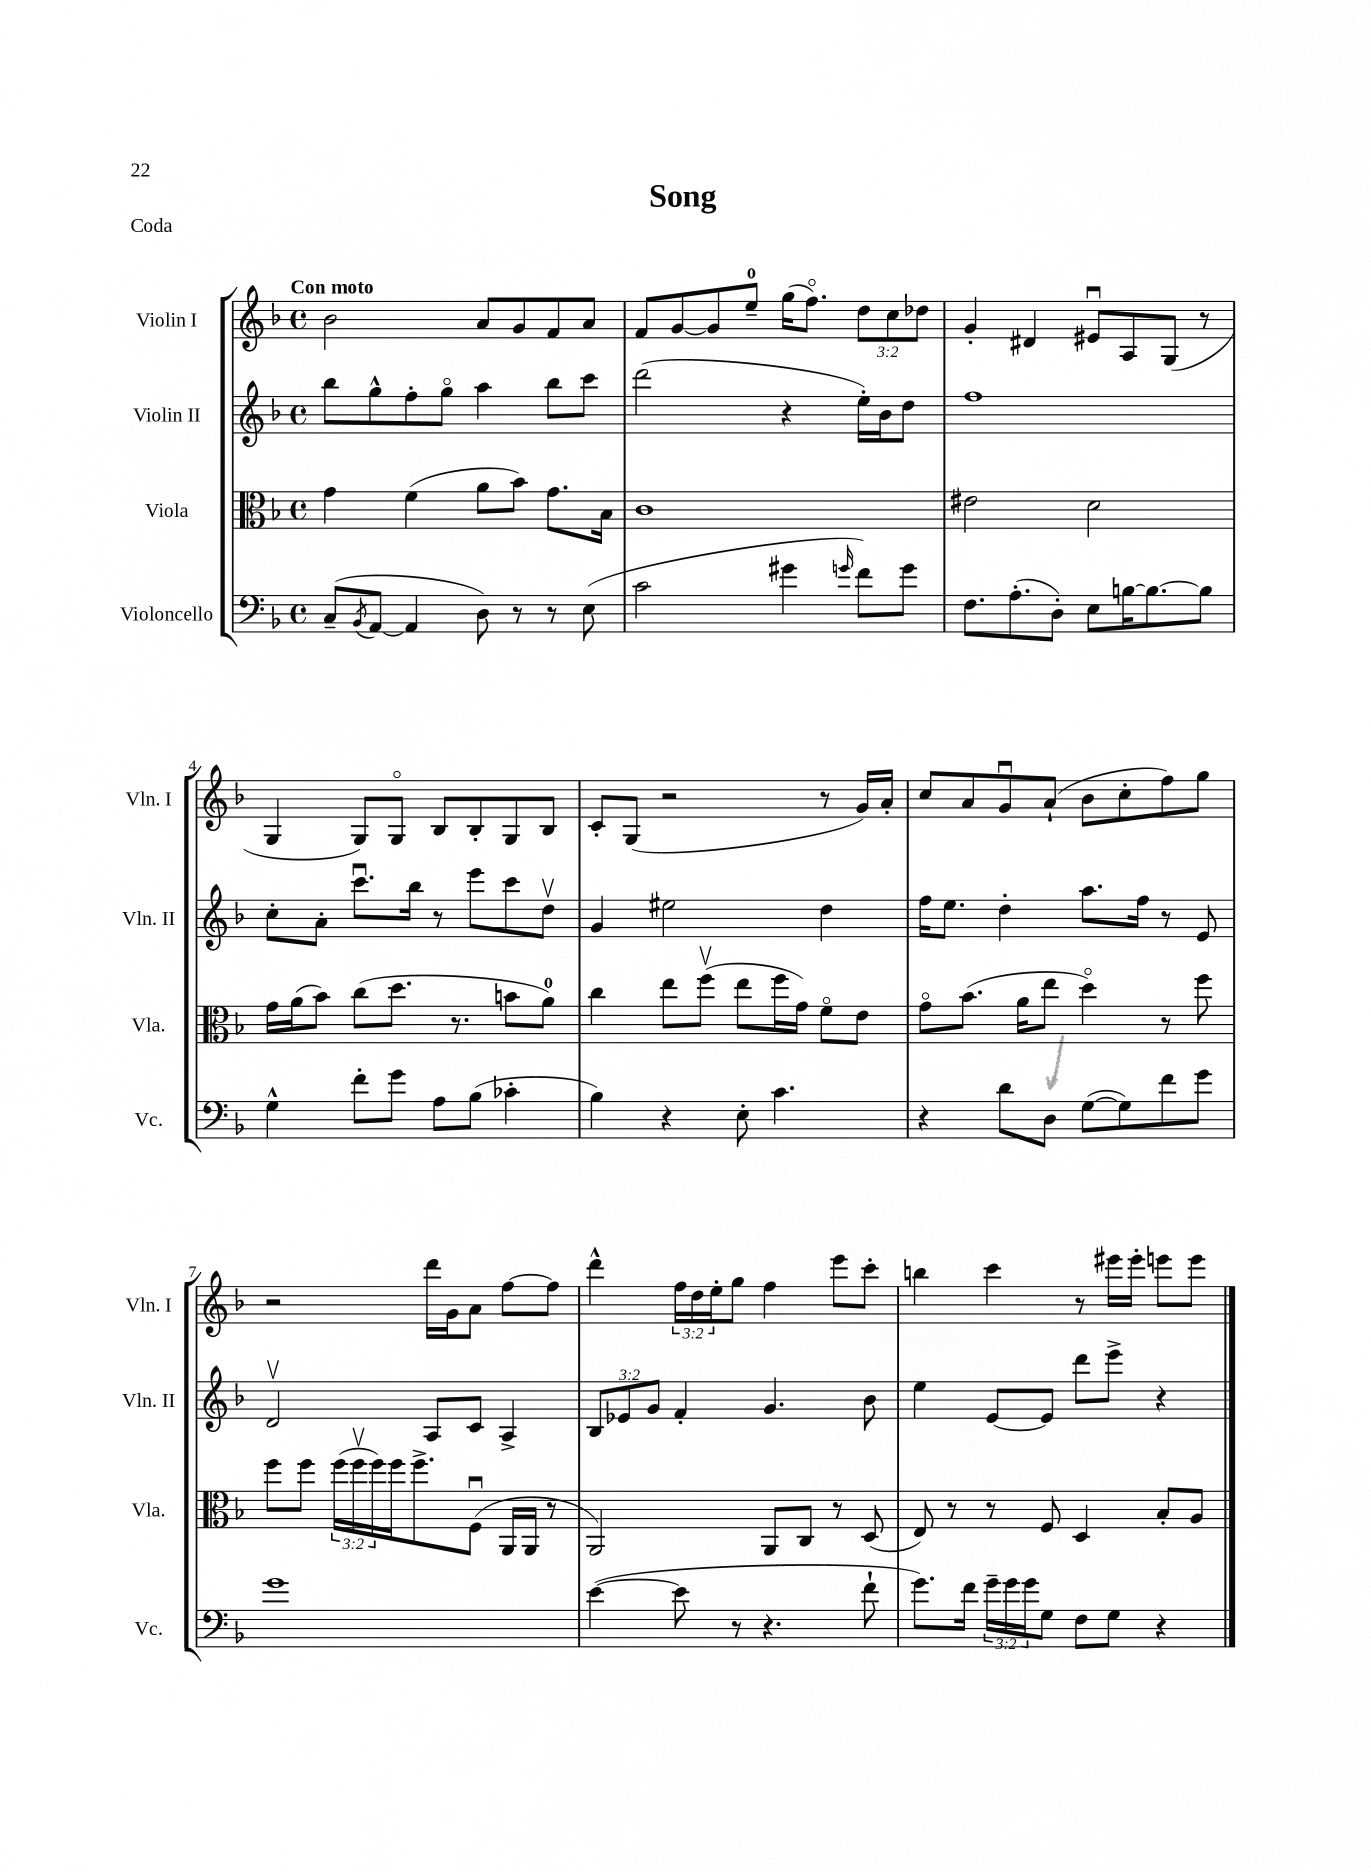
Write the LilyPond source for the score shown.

\header { title = "Song" piece = "Coda" }
<<
\new StaffGroup <<
\new Staff = "s0" \with { instrumentName = "Violin I" shortInstrumentName = "Vln. I" } {
    \clef treble \key f \major \defaultTimeSignature \time 4/4 \override Staff.TupletNumber.text = #tuplet-number::calc-fraction-text \tempo "Con moto"
    bes'2 a'8 g'8 f'8 a'8 |
    f'8 g'8~ g'8 e''8-0-- g''16( f''8.\flageolet) \tuplet 3/2 { d''8 c''8 des''8 } |
    g'4-. dis'4 eis'8\downbow a8 g8( r8 |
    g4 g8) g8\flageolet bes8 bes8-. g8 bes8 |
    c'8-. g8( r2 r8 g'16) a'16-. |
    c''8 a'8 g'8\downbow a'8-!( bes'8 c''8-. f''8) g''8 |
    r2 d'''16 g'16 a'8 f''8~ f''8 |
    d'''4-^ \tuplet 3/2 { f''16 d''16 e''16-. } g''8 f''4 e'''8 c'''8-. |
    b''4 c'''4 r8 eis'''16 eis'''16-. e'''8 e'''8 \bar "|." |
}
\new Staff = "s1" \with { instrumentName = "Violin II" shortInstrumentName = "Vln. II" } {
    \clef treble \key f \major \defaultTimeSignature \time 4/4 \override Staff.TupletNumber.text = #tuplet-number::calc-fraction-text
    bes''8 g''8-^ f''8-. g''8\flageolet a''4 bes''8 c'''8 |
    d'''2( r4 e''16-.) bes'16 d''8 |
    f''1 |
    c''8-. a'8-. c'''8.\downbow bes''16 r8 e'''8 c'''8 d''8\upbow |
    g'4 eis''2 d''4 |
    f''16 e''8. d''4-. a''8. f''16 r8 e'8 |
    d'2\upbow a8 c'8 a4-> |
    \tuplet 3/2 { bes8 ees'8 g'8 } f'4-. g'4. bes'8 |
    e''4 e'8~ e'8 d'''8 e'''8-> r4 \bar "|." |
}
\new Staff = "s2" \with { instrumentName = "Viola" shortInstrumentName = "Vla." } {
    \clef alto \key f \major \defaultTimeSignature \time 4/4 \override Staff.TupletNumber.text = #tuplet-number::calc-fraction-text
    g'4 f'4( a'8 bes'8) g'8. bes16 |
    c'1 |
    eis'2 d'2 |
    g'16 a'16( bes'8) c''8( d''8. r8. b'8 a'8-0) |
    c''4 e''8 f''8\upbow( e''8 f''16 g'16) f'8\flageolet e'8 |
    g'8\flageolet bes'8.( a'16 e''8 d''4\flageolet) r8 f''8 |
    f''8 f''8 \tuplet 3/2 { f''16( f''16\upbow f''16) } f''16 f''8.-> f8\downbow( a,16 a,16 r8 |
    a,2) a,8 c8 r8 d8( |
    e8) r8 r8 f8 d4 bes8-. a8 \bar "|." |
}
\new Staff = "s3" \with { instrumentName = "Violoncello" shortInstrumentName = "Vc." } {
    \clef bass \key f \major \defaultTimeSignature \time 4/4 \override Staff.TupletNumber.text = #tuplet-number::calc-fraction-text
    c8--( \acciaccatura { bes,8 } a,8~ a,4 d8) r8 r8 e8( |
    c'2 gis'4 \grace { g'16 } f'8) g'8 |
    f8. a8.-.( d8-.) e8 b16~ b8.~ b8 |
    g4-^ f'8-. g'8 a8 bes8( ces'4-. |
    bes4) r4 e8-. c'4. |
    r4 d'8 d8 g8~( g8) f'8 g'8 |
    g'1 |
    e'4~( e'8 r8 r4. f'8-! |
    g'8.) f'16 \tuplet 3/2 { g'16-- g'16 g'16 } g8 f8 g8 r4 \bar "|." |
}
>>
>>
